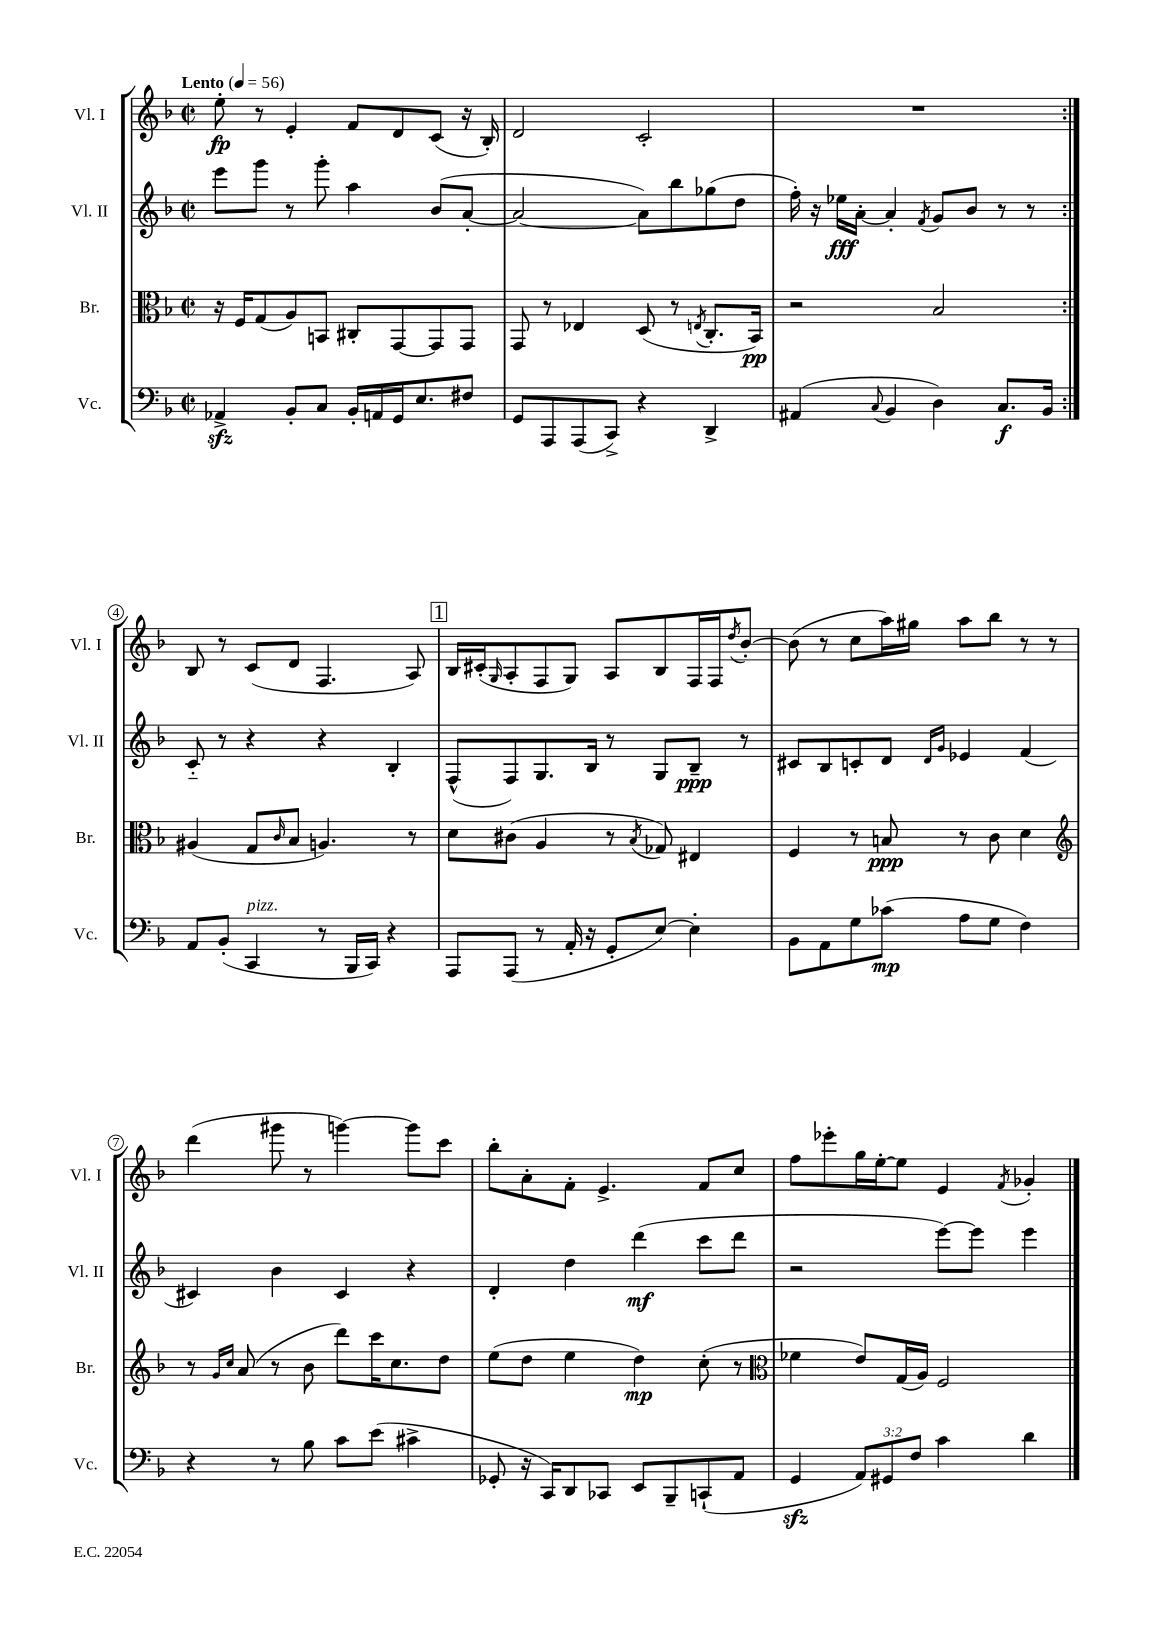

**kern	**kern	**kern	**kern
*staff4	*staff3	*staff2	*staff1
*clefF4	*clefC3	*clefG2	*clefG2
*k[b-]	*k[b-]	*k[b-]	*k[b-]
*M2/2	*M2/2	*M2/2	*M2/2
*met(c|)	*met(c|)	*met(c|)	*met(c|)
*MM56	*MM56	*MM56	*MM56
4AA-^	16r	8eee	8ee'
.	16F	.	.
.	(8G	8ggg	8r
8BB-'	8A)	8r	4e'
8C	8BB	8ggg'	.
16BB-'	8C#'	4aa	8f
16AA	.	.	.
16GG	[8GG	.	8d
8.E	.	.	.
.	8GG]	(8b-	(8c
8F#	8GG	[8a'	16r
.	.	.	16B-')
=	=	=	=
8GG	8GG	2a_	2d
8AAA	8r	.	.
(8AAA	4E-	.	.
8CC^)	.	.	.
4r	(8D	8a])	2c'
.	8r	8bb-	.
.	8qE	.	.
4DD^	8.C'	(8gg-	.
.	.	8dd	.
.	16BB-)	.	.
=	=	=	=
(4AA#	2r	16ff')	1r
.	.	16r	.
.	.	16ee-	.
.	.	[16a'	.
8qqC	.	.	.
4BB-	.	4a']	.
.	.	8qf	.
4D)	2B-	8g	.
.	.	8b-	.
8.C	.	8r	.
.	.	8r	.
16BB-	.	.	.
=:|!	=:|!	=:|!	=:|!
8AA	(4A#	8c'~	8B-
(8BB-'	.	8r	8r
4CC	8G	4r	(8c
.	16qqc	.	.
.	8B-	.	8d
8r	4.A)	4r	4.F
16BBB-	.	.	.
16CC)	.	.	.
4r	.	4B-'	.
.	8r	.	8A)
=	=	=	=
8AAA	8d	(8F^^	16B-
.	.	.	(16c#'
.	.	.	16qqG
(8AAA	(8c#	8F)	8A'
8r	4A	8.G	8F
16AA'	.	.	8G)
16r	.	16B-	.
8GG'	8r	8r	8A
.	8qB-	.	.
[8E)	8G-)	8G	8B-
4E']	4E#	8B-~	16F
.	.	.	16F
.	.	.	8qdd
.	.	8r	[8b-'
=	=	=	=
8BB-	4F	8c#	(8b-]
8AA	.	8B-	8r
8G	8r	8c'	8cc
(8c-	8B	8d	16aa)
.	.	.	16gg#
.	.	16qqd	.
.	.	16qqg	.
8A	8r	4e-	8aa
8G	8c	.	8bb-
4F)	4d	(4f	8r
.	.	.	8r
=	=	=	=
*	*clefG2	*	*
4r	8r	4c#)	(4ddd
.	16qqg	.	.
.	16qqcc	.	.
.	(8a	.	.
8r	8r	4b-	8ggg#
8B-	8b-	.	8r
8c	8ddd)	4c#	[4ggg)
(8e	16ccc	.	.
.	8.cc	.	.
4c#^	.	4r	8ggg]
.	8dd	.	8ccc
=	=	=	=
8GG-'	(8ee	4d'	8bb-'
16r	8dd	.	8a'
16CC)	.	.	.
8DD	4ee	4dd	8f'
8CC-	.	.	4.e^
8EE	4dd)	(4ddd	.
8BBB-~	.	.	.
(8CC`	(8cc'	8ccc	8f
8AA	8r	8ddd	8cc
=	=	=	=
*	*clefC3	*	*
4GG	4f-	2r	8ff
.	.	.	8eee-'
12AA)	8e)	.	16gg
.	.	.	[16ee'
12GG#	.	.	.
.	(16G	.	8ee]
12F	.	.	.
.	16A)	.	.
4c	2F	[8eee)	4e
.	.	8eee]	.
.	.	.	8qf
4d	.	4eee	4g-'
==	==	==	==
*-	*-	*-	*-
